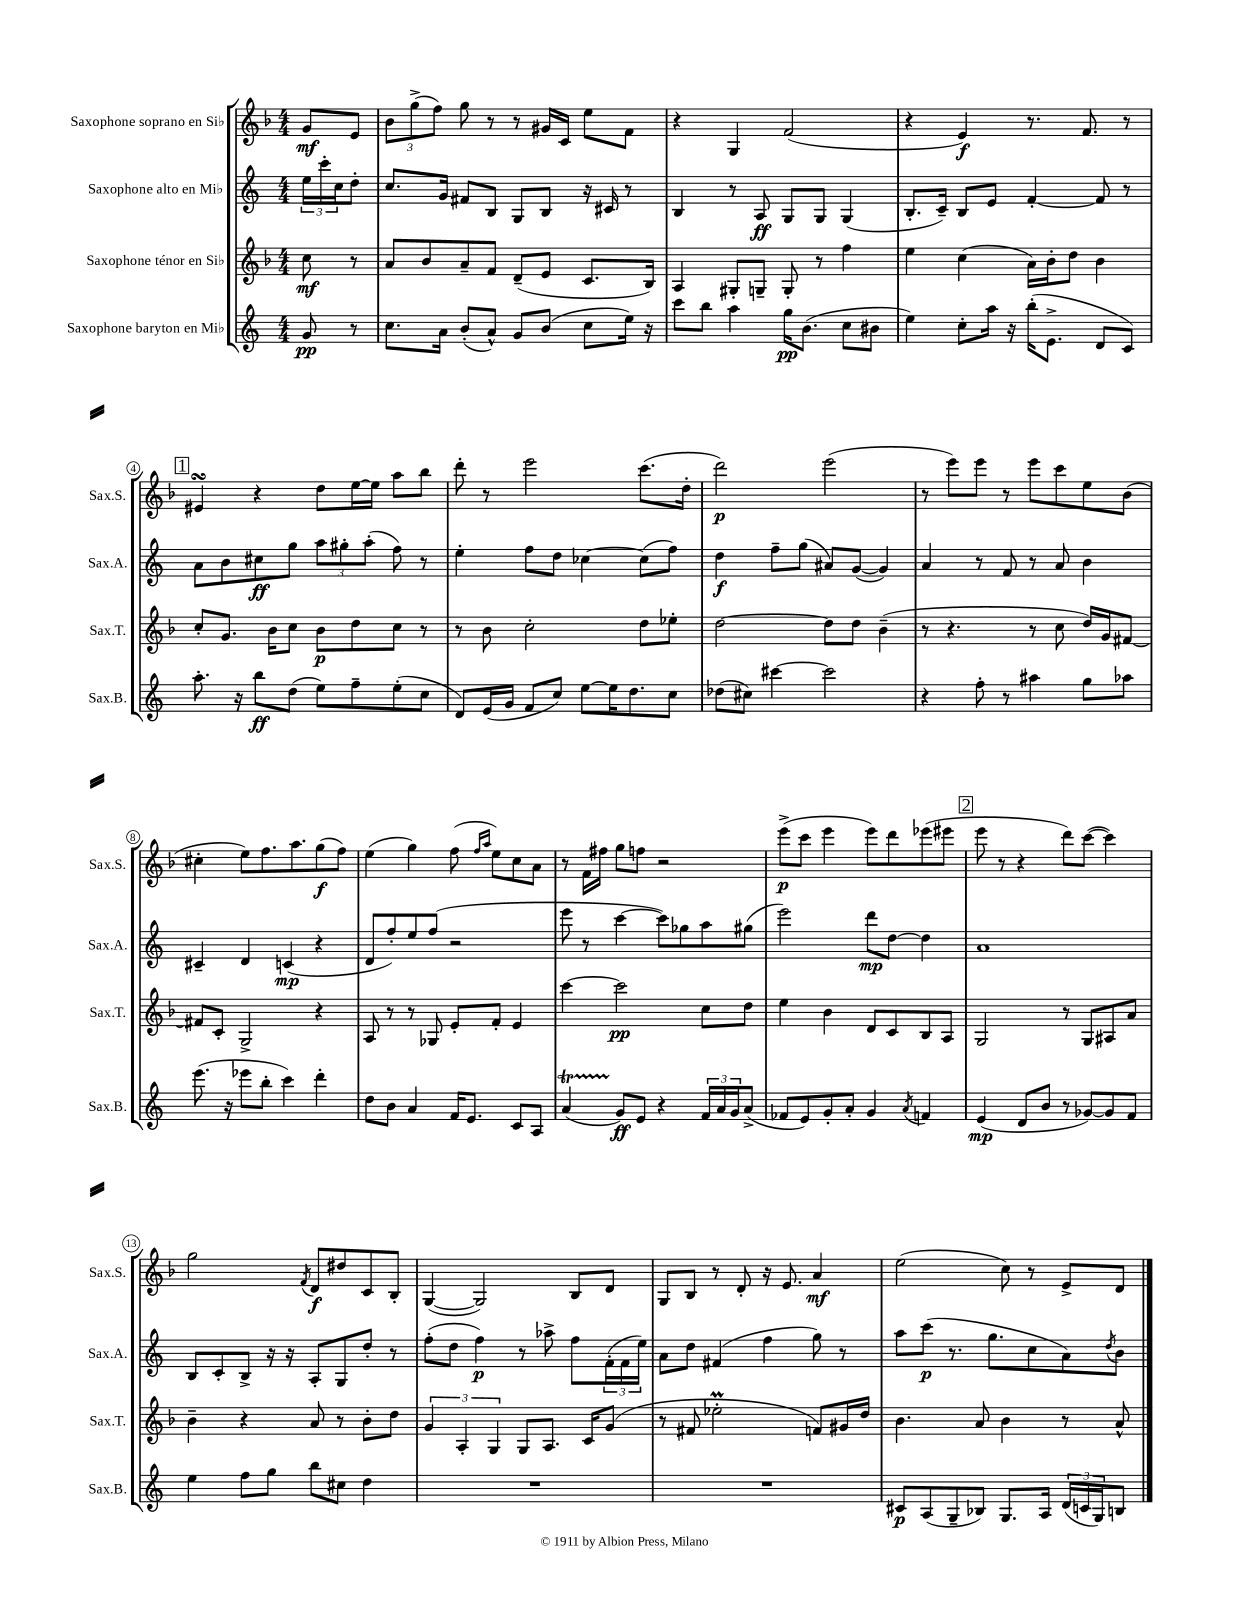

**kern	**dynam	**kern	**dynam	**kern	**dynam	**kern	**dynam
*part4	*part4	*part3	*part3	*part2	*part2	*part1	*part1
*staff4	*staff4	*staff3	*staff3	*staff2	*staff2	*staff1	*staff1
*I"Saxophone baryton en Mi♭	*	*I"Saxophone ténor en Si♭	*	*I"Saxophone alto en Mi♭	*	*I"Saxophone soprano en Si♭	*
*I'Sax.B.	*	*I'Sax.T.	*	*I'Sax.A.	*	*I'Sax.S.	*
*clefG2	*	*clefG2	*	*clefG2	*	*clefG2	*
*k[]	*	*k[b-]	*	*k[]	*	*k[b-]	*
*M4/4	*	*M4/4	*	*M4/4	*	*M4/4	*
=	=	=	=	=	=	=	=
8g/	pp	8cc\	mf	24ee\LL	.	8g/L	mf
.	.	.	.	24ccc'\	.	.	.
.	.	.	.	24cc\J	.	.	.
8r	.	8r	.	8dd'\J	.	8e/J	.
=1	=1	=1	=1	=1	=1	=1	=1
8.cc\L	.	8a/L	.	8.cc/L	.	12b-\L	.
.	.	.	.	.	.	(12gg^\	.
.	.	8b-/	.	.	.	.	.
.	.	.	.	.	.	12ff\J)	.
16a\Jk	.	.	.	16g/Jk	.	.	.
(8b'/L	.	8a~/	.	8f#X/L	.	8gg\	.
8a^^/J)	.	8f/J	.	8B/J	.	8r	.
8g/L	.	(8d~/L	.	8G/L	.	8r	.
(8b/J	.	8e/J	.	8B/J	.	16g#X/LL	.
.	.	.	.	.	.	16c/JJ	.
8cc\L	.	8.c/L	.	16r	.	8ee\L	.
.	.	.	.	16c#X/	.	.	.
16ee\Jk)	.	.	.	8r	.	8f\J	.
16r	.	16B-/Jk)	.	.	.	.	.
=2	=2	=2	=2	=2	=2	=2	=2
8ccc\L	.	4A/	.	4B/	.	4r	.
8bb\J	.	.	.	.	.	.	.
4aa\	.	8G#X'/L	.	8r	.	4G/	.
.	.	8Gn~/J	.	8A/	ff	.	.
16gg\KL	pp	8G'/	.	8G/L	.	(2f/	.
(8.b\J	.	.	.	.	.	.	.
.	.	8r	.	8G/J	.	.	.
8cc\L	.	4ff\	.	(4G/	.	.	.
8b#X\J	.	.	.	.	.	.	.
=3	=3	=3	=3	=3	=3	=3	=3
4ee\)	.	4ee\	.	8.B'/L	.	4r	.
.	.	.	.	16c~/Jk)	.	.	.
8cc'\L	.	(4cc\	.	8B/L	.	4e/)	f
16aa\Jk	.	.	.	8e/J	.	.	.
16r	.	.	.	.	.	.	.
(16bb'\KL	.	16a\LL)	.	[4f'/	.	8.r	.
8.e^\J	.	16b-'\J	.	.	.	.	.
.	.	8dd\J	.	.	.	.	.
.	.	.	.	.	.	8.f/	.
8d/L	.	4b-\	.	8f/]	.	.	.
8c/J)	.	.	.	8r	.	8r	.
!!LO:LB:g=z
!!LO:REH:place=s1:t=1
=4	=4	=4	=4	=4	=4	=4	=4
8.aa'\	.	8cc'/L	.	8a\L	.	4e#XsSsS/	.
.	.	8.g/J	.	8b\	.	.	.
16r	.	.	.	.	.	.	.
8bb\L	ff	.	.	8cc#X\	ff	4r	.
.	.	16b-\KL	.	.	.	.	.
(8dd\J	.	8cc\J	.	8gg\J	.	.	.
8ee\L)	.	8b-\L	p	12aa\L	.	8dd\L	.
.	.	.	.	12gg#X'\	.	.	.
8ff~\	.	8dd\	.	.	.	[16ee\L	.
.	.	.	.	(12aa'\J	.	.	.
.	.	.	.	.	.	16ee\JJ]	.
(8ee'\	.	8cc\J	.	8ff\)	.	8aa\L	.
8cc\J	.	8r	.	8r	.	8bb-\J	.
=5	=5	=5	=5	=5	=5	=5	=5
8d/L)	.	8r	.	4ee'\	.	8ddd'\	.
(16e/L	.	8b-\	.	.	.	8r	.
16g/JJ	.	.	.	.	.	.	.
8f/L	.	2cc'\	.	8ff\L	.	2eee\	.
8cc/J)	.	.	.	8dd\J	.	.	.
[8ee\L	.	.	.	[4cc-X\	.	.	.
16ee\K]	.	.	.	.	.	.	.
8.dd\	.	.	.	.	.	.	.
.	.	8dd\L	.	(8cc-\L]	.	(8.ccc\L	.
8cc\J	.	8ee-X'\J	.	8ff\J)	.	.	.
.	.	.	.	.	.	16dd'\Jk	.
=6	=6	=6	=6	=6	=6	=6	=6
(8dd-X\L	.	[2dd\	.	4dd\	f	2ddd\)	p
8cc#X\J)	.	.	.	.	.	.	.
[4ccc#X\	.	.	.	8ff~\L	.	.	.
.	.	.	.	(8gg\J	.	.	.
2ccc#\]	.	8dd\L]	.	8a#X/L)	.	(2eee\	.
.	.	8dd\J	.	([8g/J	.	.	.
.	.	(4b-~\	.	4g/])	.	.	.
=7	=7	=7	=7	=7	=7	=7	=7
4r	.	8r	.	4a/	.	8r	.
.	.	4.r	.	.	.	8eee\L)	.
8ff'\	.	.	.	8r	.	8eee\J	.
8r	.	.	.	8f/	.	8r	.
4aa#X\	.	8r	.	8r	.	8eee\L	.
.	.	8cc\	.	8a/	.	8ccc\	.
8gg\L	.	16dd/LL)	.	4b\	.	8ee\	.
.	.	16g/J	.	.	.	.	.
8aa-X\J	.	[8f#X/J	.	.	.	(8b-\J	.
!!LO:LB:g=z
=8	=8	=8	=8	=8	=8	=8	=8
(8.eee\	.	8f#X/L]	.	4c#X~/	.	4cc#X'\	.
.	.	8c'/J	.	.	.	.	.
16r	.	.	.	.	.	.	.
8eee-X\L	.	2G^/	.	4d/	.	8ee\L)	.
8bb'\J	.	.	.	.	.	8.ff\	.
4ccc\)	.	.	.	(4cn/	mp	.	.
.	.	.	.	.	.	8.aa\	.
4ddd'\	.	4r	.	4r	.	(8gg\	f
.	.	.	.	.	.	8ff\J)	.
=9	=9	=9	=9	=9	=9	=9	=9
8dd\L	.	8A/	.	8d/L	.	(4ee\	.
8b\J	.	8r	.	8ff'/)	.	.	.
4a/	.	8r	.	8ee/	.	4gg\)	.
.	.	8G-X/	.	(8ff/J	.	.	.
16f/KL	.	8e'/L	.	2r	.	(8ff\	.
8.e/J	.	.	.	.	.	.	.
.	.	.	.	.	.	16qqff/LL	.
.	.	.	.	.	.	16qqaa/JJ	.
.	.	8f'/J	.	.	.	8ee\L)	.
8c/L	.	4e/	.	.	.	8cc\	.
8A/J	.	.	.	.	.	8a\J	.
=10	=10	=10	=10	=10	=10	=10	=10
(4aT/	.	[4ccc\	.	8eee\	.	8r	.
.	.	.	.	8r	.	16f\LL	.
.	.	.	.	.	.	16ff#X\JJ	.
8g/L)	ff	2ccc\]	pp	[4ccc\	.	8gg\L	.
8e/J	.	.	.	.	.	8ffn\J	.
4r	.	.	.	8ccc\L])	.	2r	.
.	.	.	.	8gg-X\	.	.	.
24f/LL	.	8cc\L	.	8aa\	.	.	.
24a/	.	.	.	.	.	.	.
24g/J	.	.	.	.	.	.	.
(8a^/J	.	8dd\J	.	(8gg#X\J	.	.	.
=11	=11	=11	=11	=11	=11	=11	=11
8f-X/L	.	4ee\	.	2eee\)	.	(8eee^\L	p
8e/)	.	.	.	.	.	8ccc\J	.
8g'/	.	4b-\	.	.	.	4eee\	.
8a'/J	.	.	.	.	.	.	.
4g/	.	8d/L	.	8ddd\L	mp	8eee\L)	.
.	.	8c/	.	[8dd\J	.	8ddd\	.
8qa/	.	.	.	.	.	.	.
4fn/	.	8B-/	.	4dd\]	.	(8eee-X\	.
.	.	8A/J	.	.	.	8eee#X\J	.
!!LO:REH:place=s1:t=2
=12	=12	=12	=12	=12	=12	=12	=12
(4e/	mp	2G/	.	1a	.	8eee\	.
.	.	.	.	.	.	8r	.
8d/L	.	.	.	.	.	4r	.
8b/J	.	.	.	.	.	.	.
8r	.	8r	.	.	.	8ddd\L)	.
[8g-X/L)	.	8G/L	.	.	.	([8ccc\J	.
8g-/]	.	8A#X/	.	.	.	4ccc\])	.
8f/J	.	8a/J	.	.	.	.	.
!!LO:LB:g=z
=13	=13	=13	=13	=13	=13	=13	=13
4ee\	.	4b-~\	.	8B/L	.	2gg\	.
.	.	.	.	8c'/	.	.	.
8ff\L	.	4r	.	8B^/J	.	.	.
8gg\J	.	.	.	16r	.	.	.
.	.	.	.	16r	.	.	.
.	.	.	.	.	.	8qf/	.
8bb\L	.	8a/	.	8A'/L	.	8d/L	f
8cc#X\J	.	8r	.	8G/	.	8dd#X/	.
4dd\	.	8b-'\L	.	8dd'/J	.	8c/	.
.	.	8dd\J	.	8r	.	8B-'/J	.
=14	=14	=14	=14	=14	=14	=14	=14
1r	.	6g/	.	(8ff'\L	.	([4G/	.
.	.	.	.	8dd\J	.	.	.
.	.	6A'/	.	.	.	.	.
.	.	.	.	4ff\)	p	2G/])	.
.	.	6G/	.	.	.	.	.
.	.	8G/L	.	8r	.	.	.
.	.	8.A/J	.	8aa-X^\	.	.	.
.	.	.	.	8ff\L	.	8B-/L	.
.	.	16c/KL	.	.	.	.	.
.	.	(8g/J	.	(24f'\L	.	8d/J	.
.	.	.	.	24f\	.	.	.
.	.	.	.	24ee\JJ)	.	.	.
=15	=15	=15	=15	=15	=15	=15	=15
1r	.	8r	.	8a\L	.	8G/L	.
.	.	8f#X/	.	8dd\J	.	8B-/J	.
.	.	2ee-XM'\	.	(4f#X/	.	8r	.
.	.	.	.	.	.	8d'/	.
.	.	.	.	4ff\	.	16r	.
.	.	.	.	.	.	8.e/	.
.	.	8fn/L)	.	8gg\)	.	4a/	mf
.	.	16g#X/L	.	8r	.	.	.
.	.	16dd/JJ	.	.	.	.	.
=16	=16	=16	=16	=16	=16	=16	=16
8c#X/L	p	4.b-\	.	8aa\L	.	(2ee\	.
(8A/	.	.	.	(8ccc\J	p	.	.
8G~/	.	.	.	8.r	.	.	.
8B-X/J)	.	8a/	.	.	.	.	.
.	.	.	.	8.gg\L	.	.	.
8.G/L	.	4b-\	.	.	.	8cc\)	.
.	.	.	.	8cc\	.	8r	.
16A/Jk	.	.	.	.	.	.	.
(24d/LL	.	8r	.	8a\)	.	8e^/L	.
24cn/	.	.	.	.	.	.	.
24G/J)	.	.	.	.	.	.	.
.	.	.	.	8qdd/	.	.	.
8Bn/J	.	8a^^/	.	8b\J	.	8d/J	.
==	==	==	==	==	==	==	==
*-	*-	*-	*-	*-	*-	*-	*-
